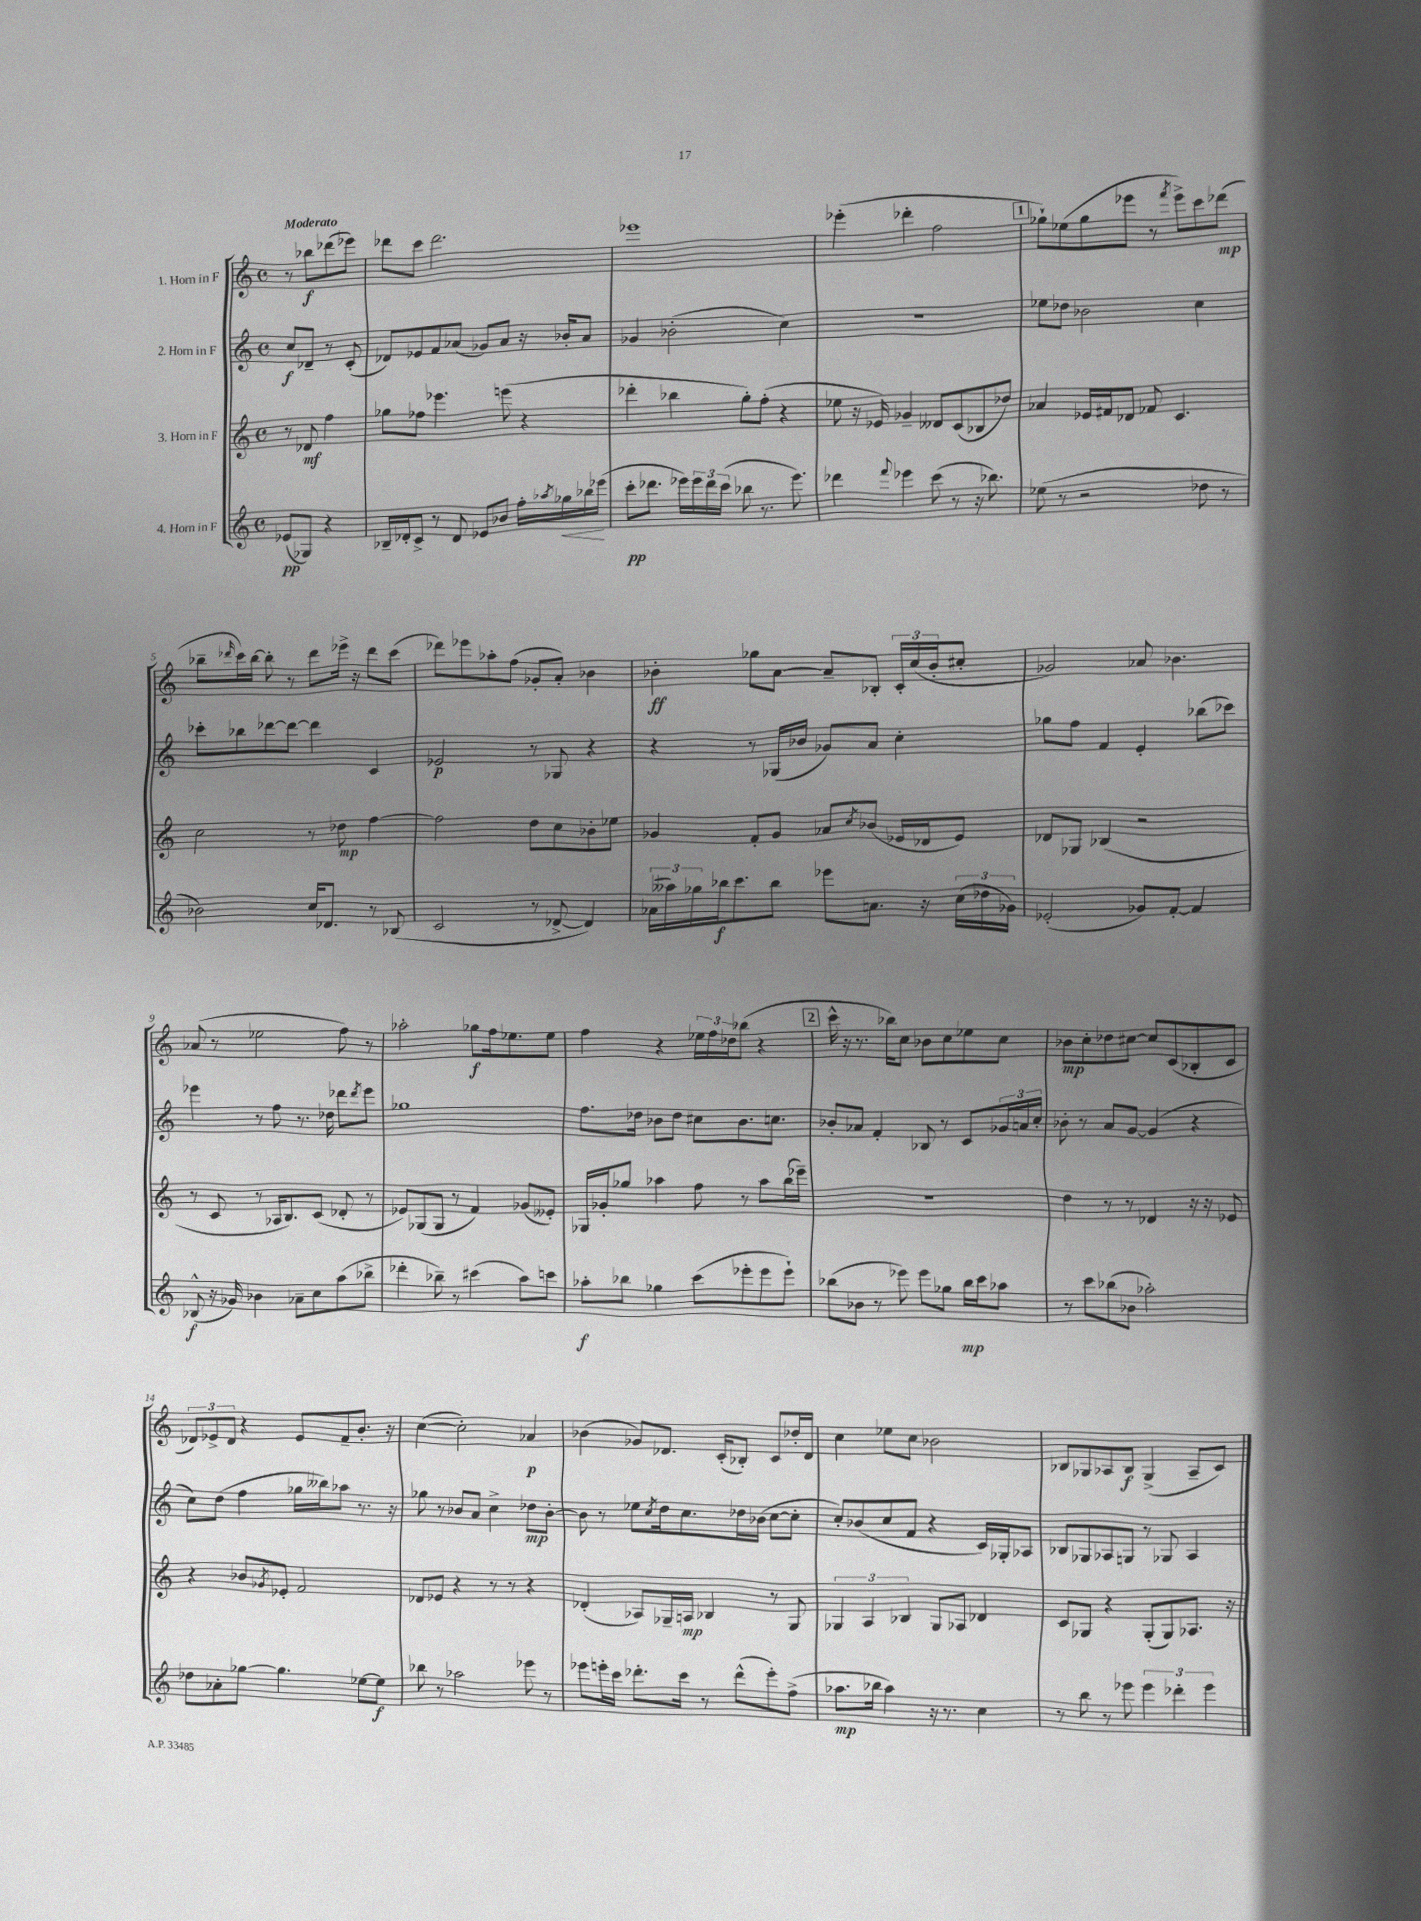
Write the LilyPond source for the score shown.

<<
\new StaffGroup <<
\new Staff = "s0" \with { instrumentName = "1. Horn in F" } {
    \clef treble \key c \major \defaultTimeSignature \time 4/4 \partial 2 \tempo "Moderato"
    r8 bes''8\f des'''8( ees'''8) |
    des'''8 c'''8 des'''2. |
    ees'''1 |
    ees'''4-.( des'''4-. f''2 |
    \mark \markup { \box "1" } ges''8-!) ees''8( ges''8 ees'''8 r8 \acciaccatura { f'''8 } ees'''8->) c'''8 des'''8\mp( |
    bes''8-- \grace { des'''16 } c'''16) bes''16~ bes''8-. r8 des'''8 ees'''16-> r16 des'''8 c'''8( |
    des'''8) ees'''8 aes''8-. f''8( ges'8-. a'8-.) bes'4 |
    bes'4-.\ff ges''8 a'8~ a'8-- bes8-. \tuplet 3/2 { c'16-. c''16( bes'16-. } cis''8-. |
    ges'2) aes'8 bes'4. |
    aes'8( r8 ees''2 f''8) r8 |
    aes''2-. ges''8\f f''16 ees''8. ees''8 |
    f''4 r4 \tuplet 3/2 { ees''16 f''16 des''16 } bes''8( r4 |
    \mark \markup { \box "2" } c'''16-^ r16 r8. bes''16) c''8 bes'8 c''8 ees''8 c''8 |
    bes'8\mp c''8-. des''8 cis''8~ cis''8 c'8( bes8-. c'8 |
    \tuplet 3/2 { des'8) ees'8-> des'8 } r4 ees'8 f'8-- b'8.-. r16 |
    c''4~( c''2-.) aes'4\p |
    bes'4( ges'8) des'8. c'16-.( bes8-.) c'8 des''16-. des'16 |
    c''4 ees''8 c''8 bes'2 |
    bes8 ges8 aes8 bes8\f ges4->( aes8-- c'8) \bar "|." |
}
\new Staff = "s1" \with { instrumentName = "2. Horn in F" } {
    \clef treble \key c \major \defaultTimeSignature \time 4/4 \partial 2
    c''8\f des'8-- r8 c'8-.( |
    des'8) ees'8 f'8 aes'8( ges'8) aes'8 r16 bes'16-. aes'8 |
    ges'4 bes'2-.( c''4) |
    R1 |
    \mark \markup { \box "1" } ees''8 des''8 bes'2 c''4 |
    ces'''8-. bes''8 des'''8~ des'''8~ des'''4 c'4 |
    ees'2\p r8 ges8 r4 |
    r4 r8 ges16( bes'16 ges'8) a'8 c''4-. |
    ges''8 f''8 f'4 e'4-. bes''8( ces'''8) |
    ees'''4 r8 f''8 r8. des''16 des'''8 \acciaccatura { des'''8 } ees'''8 |
    ges''1 |
    f''8. des''16 bes'8 des''8 cis''8 bes'8. c''8. |
    \mark \markup { \box "2" } bes'8-. aes'8 f'4-. bes8 r8 c'8 \tuplet 3/2 { ges'16 a'16 c''16-. } |
    bes'8-. r8 a'8 g'8~ g'4( r4 |
    c''8) d''8( f''4 ges''16 beses''16) aes''8 r8. r16 |
    ges''8 r8 bes'8 a'8 c''4-> des''8\mp bes'8~-. |
    bes'8 r8 ees''8 \acciaccatura { c''8 } d''16 c''8. des''16 bes'16( c''8~ c''8-. |
    c''8-.) bes'8( c''8 f'8 r4 c'16) ges16-. aes8 |
    bes8 ges8 aes8 g8 r8 ges8 aes4 \bar "|." |
}
\new Staff = "s2" \with { instrumentName = "3. Horn in F" } {
    \clef treble \key c \major \defaultTimeSignature \time 4/4 \partial 2
    r8 des'8\mf f''4 |
    ges''8 fes''8 ees'''4. e'''8( r4 |
    des'''4-. bes''4 g''8-.) f''8-.( r4 |
    ees''8 r16 ees'16) ges'4-- deses'8 c'8( bes8 des''8) |
    \mark \markup { \box "1" } aes'4 ees'16 fis'16 des'8 fes'8 c'4. |
    c''2 r8 des''8\mp f''4~ |
    f''2 d''8 c''8 bes'8-. ees''8 |
    ges'4 f'8-. ges'8 aes'8 \acciaccatura { c''8 } bes'8( ees'16 des'16 ees'8) |
    des'8 ges8 bes4( r2 |
    r8 c'8 r8 aes16 b8.) c'8( des'8-. r8 |
    ees'8) ges8( ges8 r8 f'4) ges'8( eeses'8-.) |
    ges16 ges'16-. ges''8 aes''4 f''8 r8 aes''8 b''16( ees'''16--) |
    \mark \markup { \box "2" } r1 |
    d''4 r8 r8 des'4 r16 r16 ees'8 |
    r4 bes'8 \acciaccatura { ges'8 } ees'8-. f'2 |
    des'8 ees'8 r4 r8 r8 r4 |
    des'4-.( aes8) ges16-- a16\mp bes4 r8 ges8 |
    \tuplet 3/2 { ges4 a4 bes4 } ges8 aes8 des'4 |
    c'8 ges8 r4 ges8-.( ges8) aes8. r16 \bar "|." |
}
\new Staff = "s3" \with { instrumentName = "4. Horn in F" } {
    \clef treble \key c \major \defaultTimeSignature \time 4/4 \partial 2
    ees'8\pp( ges8) r4 |
    bes16-- des'16-. c'8-> r8 des'8 ees'8 bes'8 f''16-. \acciaccatura { aes''8 } ges''16\< bes''16 ees'''16\!( |
    c'''8-.\pp des'''8. ees'''16) \tuplet 3/2 { ees'''16 des'''16 c'''16( } bes''8 r8. ees'''8.) |
    des'''4 \appoggiatura { f'''8 } ees'''4 c'''8( r8 r16 bes''8.) |
    \mark \markup { \box "1" } ees''8( r8 r2 des''8 r8 |
    bes'2) c''16 des'8. r8 bes8( |
    c'2 r8 des'8~-> des'4) |
    \tuplet 3/2 { aes'16( aeses''16) ges''16 } bes''16\f c'''8. bes''8 ees'''8 a'8. r16 \tuplet 3/2 { c''16( des''16 ges'16) } |
    ees'2-.( ges'8) f'8~-. f'4 |
    bes8-^\f( r16 ges'16) bes'4 aes'8-- c''8 a''8( bes''8-> |
    des'''4-. bes''8--) r8 cis'''4( a''8) c'''8 |
    aes''8-.\f bes''8 ges''4 c'''8( ees'''8-. ees'''8 ees'''8-!) |
    \mark \markup { \box "2" } bes''8( bes'8 r8 ees'''8) ees'''8 ges''8 bes''16\mp c'''16 aes''8 |
    r8 c'''8 bes''8( bes'8 aes''2-.) |
    des''8 aes'8-. ges''8~ ges''4. ees''8~ ees''8\f |
    bes''8 r8 aes''2 ees'''8 r8 |
    ees'''8 e'''16-. c'''16 des'''8.-. c'''16 r8 des'''8-^( e'''8-.) f''8->( |
    aes''8.\mp bes''16 aes''4) r16 r8. c''4 |
    r8 b''8 r8 ees'''8 \tuplet 3/2 { ees'''4 des'''4-. ees'''4 } \bar "|." |
}
>>
>>
